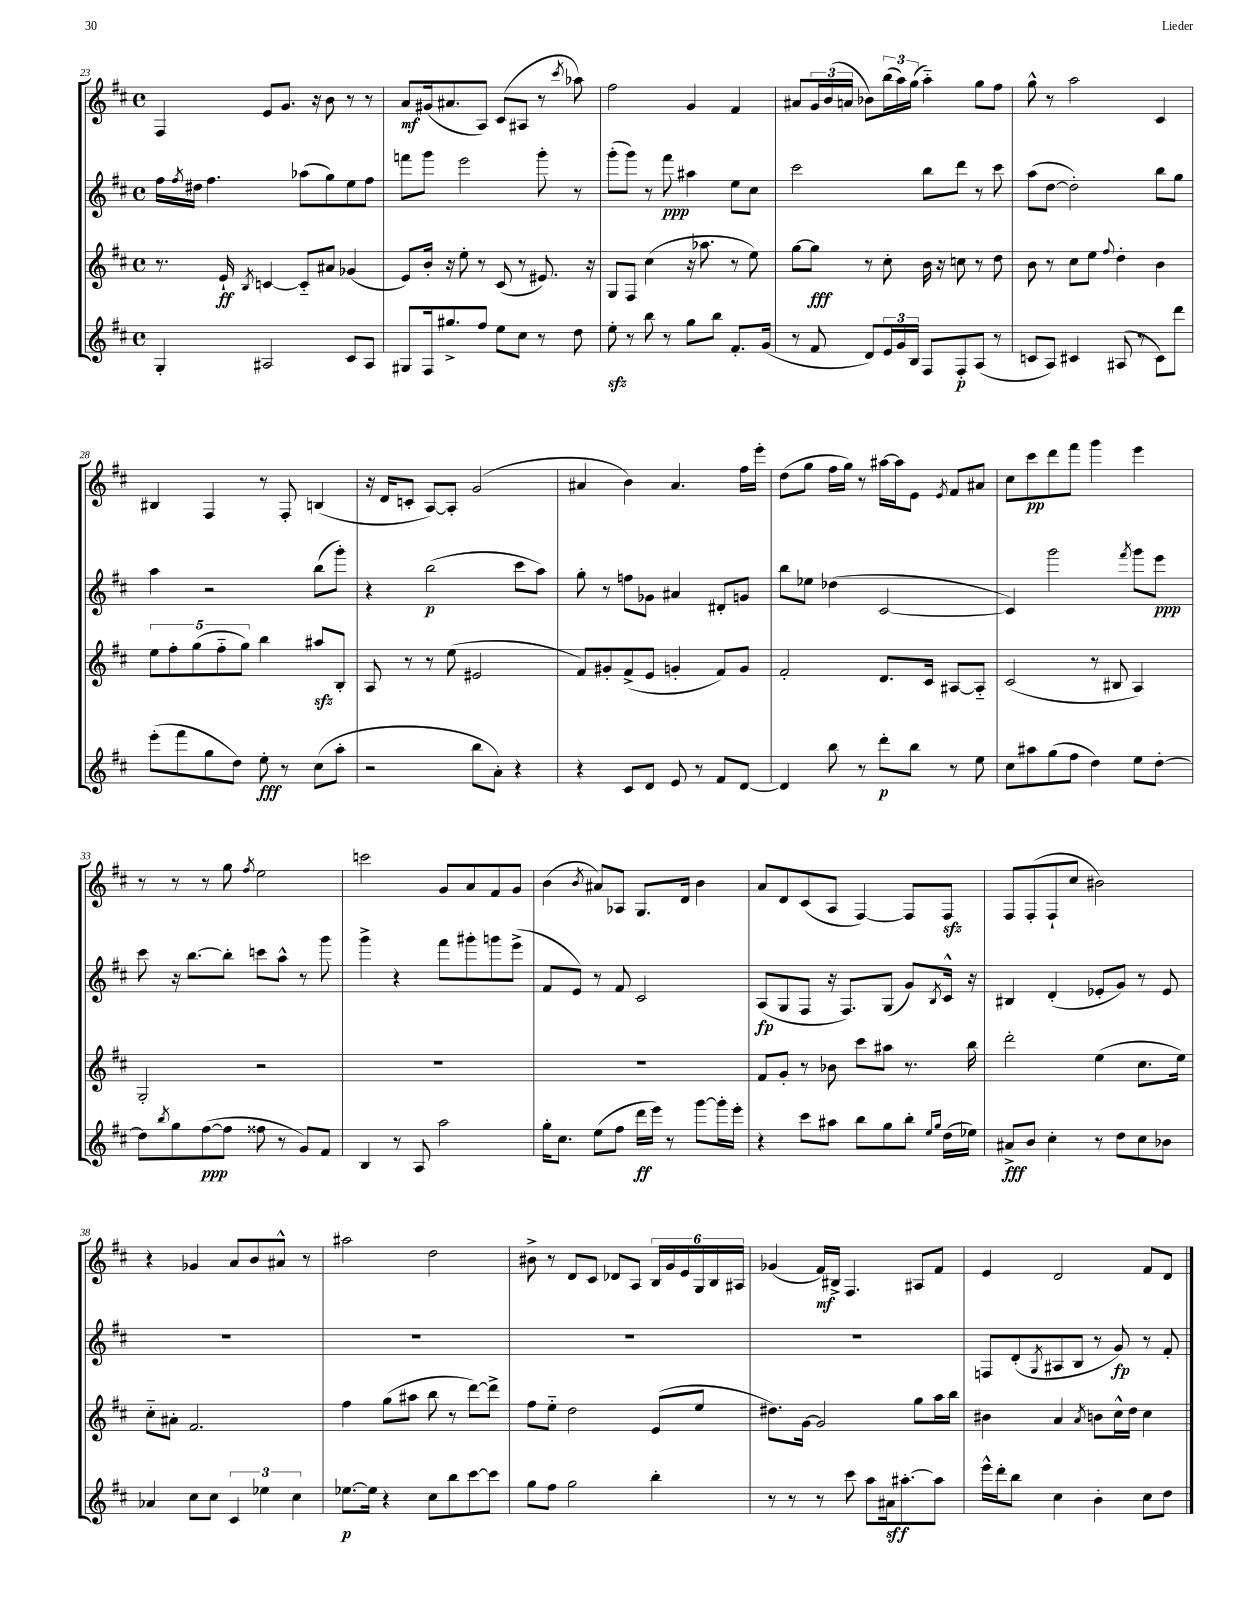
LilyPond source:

<<
\new StaffGroup <<
\new Staff = "s0" {
    \clef treble \key d \major \defaultTimeSignature \time 4/4
    fis4 e'8 g'8. r16 b'8 r8 r8 |
    a'8\mf gis'16( ais'8. a8) cis'8( ais8 r8 \acciaccatura { cis'''8 } aes''8) |
    fis''2 g'4 fis'4 |
    ais'8 \tuplet 3/2 { g'16 b'16( a'16 } bes'8) \tuplet 3/2 { b''16( a''16) g''16( } a''4-_) g''8 fis''8 |
    g''8-^ r8 a''2 cis'4 |
    bis4 fis4 r8 fis8-. b4( |
    r16 d'16 c'8-. a8~) a8-. g'2( |
    ais'4 b'4) ais'4. fis''16 e'''16-. |
    d''8( g''8 fis''16 g''16) r8 ais''16~ ais''16 e'8 \acciaccatura { e'8 } fis'8 ais'8 |
    cis''8 cis'''8\pp d'''8 fis'''8 g'''4 e'''4 |
    r8 r8 r8 g''8 \acciaccatura { fis''8 } e''2 |
    c'''2 g'8 a'8 fis'8 g'8 |
    b'4( \acciaccatura { b'8 } ais'8) aes8 g8. d'16 b'4 |
    a'8 d'8 cis'8( a8 fis4~) fis8 fis8\sfz |
    fis8 fis8-.( fis8-! cis''8 bis'2) |
    r4 ges'4 a'8 b'8 ais'8-^ r8 |
    ais''2 d''2 |
    bis'8-> r8 d'8 cis'8 des'8 a8 \tuplet 6/4 { b16 g'16 e'16 g16 b16 ais16 } |
    ges'4( fis'16\mf) bis16-> fis4. ais8 fis'8 |
    e'4 d'2 fis'8 d'8 \bar "|." |
}
\new Staff = "s1" {
    \clef treble \key d \major \defaultTimeSignature \time 4/4
    fis''16 \acciaccatura { fis''8 } dis''16 fis''4. aes''8( g''8) e''8 fis''8 |
    f'''8 g'''8 e'''2 g'''8-. r8 |
    g'''8-.( g'''8) r8 fis'''8\ppp ais''4 e''8 cis''8 |
    cis'''2 b''8 d'''8 r8 cis'''8 |
    a''8( d''8~ d''2-.) b''8 g''8 |
    a''4 r2 b''8( g'''8-.) |
    r4 b''2\p( cis'''8 a''8) |
    g''8-. r8 f''8 ges'8 ais'4 dis'8-. g'8 |
    b''8 ees''8 des''4( cis'2~ |
    cis'4) g'''2 \acciaccatura { fis'''8 } g'''8 e'''8\ppp |
    cis'''8 r16 b''8.~ b''8-. c'''8 a''8-^ r8 g'''8 |
    g'''4-> r4 fis'''8 gis'''8-. g'''8 e'''8->( |
    fis'8 e'8) r8 fis'8 cis'2 |
    a8\fp( g8 fis8 r16 fis8.) g8( g'8) \acciaccatura { b8 } cis'16-^ r16 |
    bis4 d'4-.( ees'8-. g'8) r8 ees'8 |
    R1 |
    R1 |
    R1 |
    R1 |
    f8 d'8-.( \acciaccatura { g8 } ais8 b8 r8 g'8\fp) r8 fis'8-. \bar "|." |
}
\new Staff = "s2" {
    \clef treble \key d \major \defaultTimeSignature \time 4/4
    r8. e'16-!\ff \acciaccatura { b8 } c'4~ c'8-_ ais'8 ges'4( |
    e'8) b'16-. r16 e''8-. r8 cis'8( r8 eis'8.) r16 |
    g8 fis8 cis''4( r16 aes''8. r8 e''8) |
    g''8~ g''8\fff r8 cis''8-. b'16 r16 c''8 r8 d''8 |
    b'8 r8 cis''8 e''8 \appoggiatura { fis''8 } d''4-. b'4 |
    \tuplet 5/4 { e''8 fis''8-. g''8( fis''8-_ g''8) } b''4 ais''8\sfz b8-. |
    a8 r8 r8 e''8( eis'2 |
    fis'8) gis'8-. fis'8->( e'8 g'4-. fis'8) g'8 |
    fis'2-. d'8. cis'16 ais8~ ais8-_ |
    cis'2( r8 bis8 a4) |
    g2-. r2 |
    R1 |
    R1 |
    fis'8 g'8-. r8 bes'8 cis'''8 ais''8 r8. b''16 |
    d'''2-. e''4( cis''8. e''16) |
    cis''8-_ ais'8-. fis'2. |
    fis''4 g''8( ais''8 b''8 r8 d'''8~) d'''8-> |
    fis''8 e''8-_ d''2 e'8( e''8 |
    dis''8.) g'16~ g'2 g''8 a''16 b''16 |
    bis'4 a'4 \acciaccatura { a'8 } b'8 cis''16-^ d''16 cis''4 \bar "|." |
}
\new Staff = "s3" {
    \clef treble \key d \major \defaultTimeSignature \time 4/4
    g4-. ais2 cis'8 ais8 |
    gis8 fis16 gis''8.-> fis''8 e''8 cis''8 r8 d''8 |
    e''8-.\sfz r8 b''8 r8 g''8 b''8 fis'8.-. g'16( |
    r8 fis'8 d'8) \tuplet 3/2 { e'16 g'16 b16 } fis8 fis8-.\p a8( r8 |
    c'8 a8) cis'4 ais8( r8 cis'8) d'''8 |
    e'''8-.( fis'''8 g''8 d''8) e''8-.\fff r8 cis''8( a''8-. |
    r2 b''8 a'8-.) r4 |
    r4 cis'8 d'8 e'8 r8 fis'8 d'8~ |
    d'4 b''8 r8 d'''8-.\p b''8 r8 e''8 |
    cis''8 ais''8 g''8( fis''8 d''4) e''8 d''8~-. |
    d''8 \acciaccatura { b''8 } g''8 fis''8~\ppp( fis''8 fisis''8 r8 g'8) fis'8 |
    b4 r8 a8 a''2 |
    g''16-. cis''8. e''8( fis''8 d'''16\ff e'''16) r8 g'''8~ g'''16-. e'''16-. |
    r4 cis'''8 ais''8 b''8 g''8 b''8-. \grace { e''16 g''16 } d''16( ees''16) |
    ais'8->\fff b'8 cis''4-. r8 d''8 cis''8 bes'8 |
    aes'4 cis''8 cis''8 \tuplet 3/2 { cis'4 ees''4 cis''4 } |
    ees''8.~\p ees''16 r4 cis''8 b''8 cis'''8~ cis'''8 |
    g''8 fis''8 g''2 b''4-. |
    r8 r8 r8 cis'''8 a''8 ais'16\sff ais''8.~-. ais''8 |
    e'''16-^ d'''16-. b''8 cis''4 b'4-. cis''8 d''8 \bar "|." |
}
>>
>>
\layout { \context { \Score currentBarNumber = #23 } }
